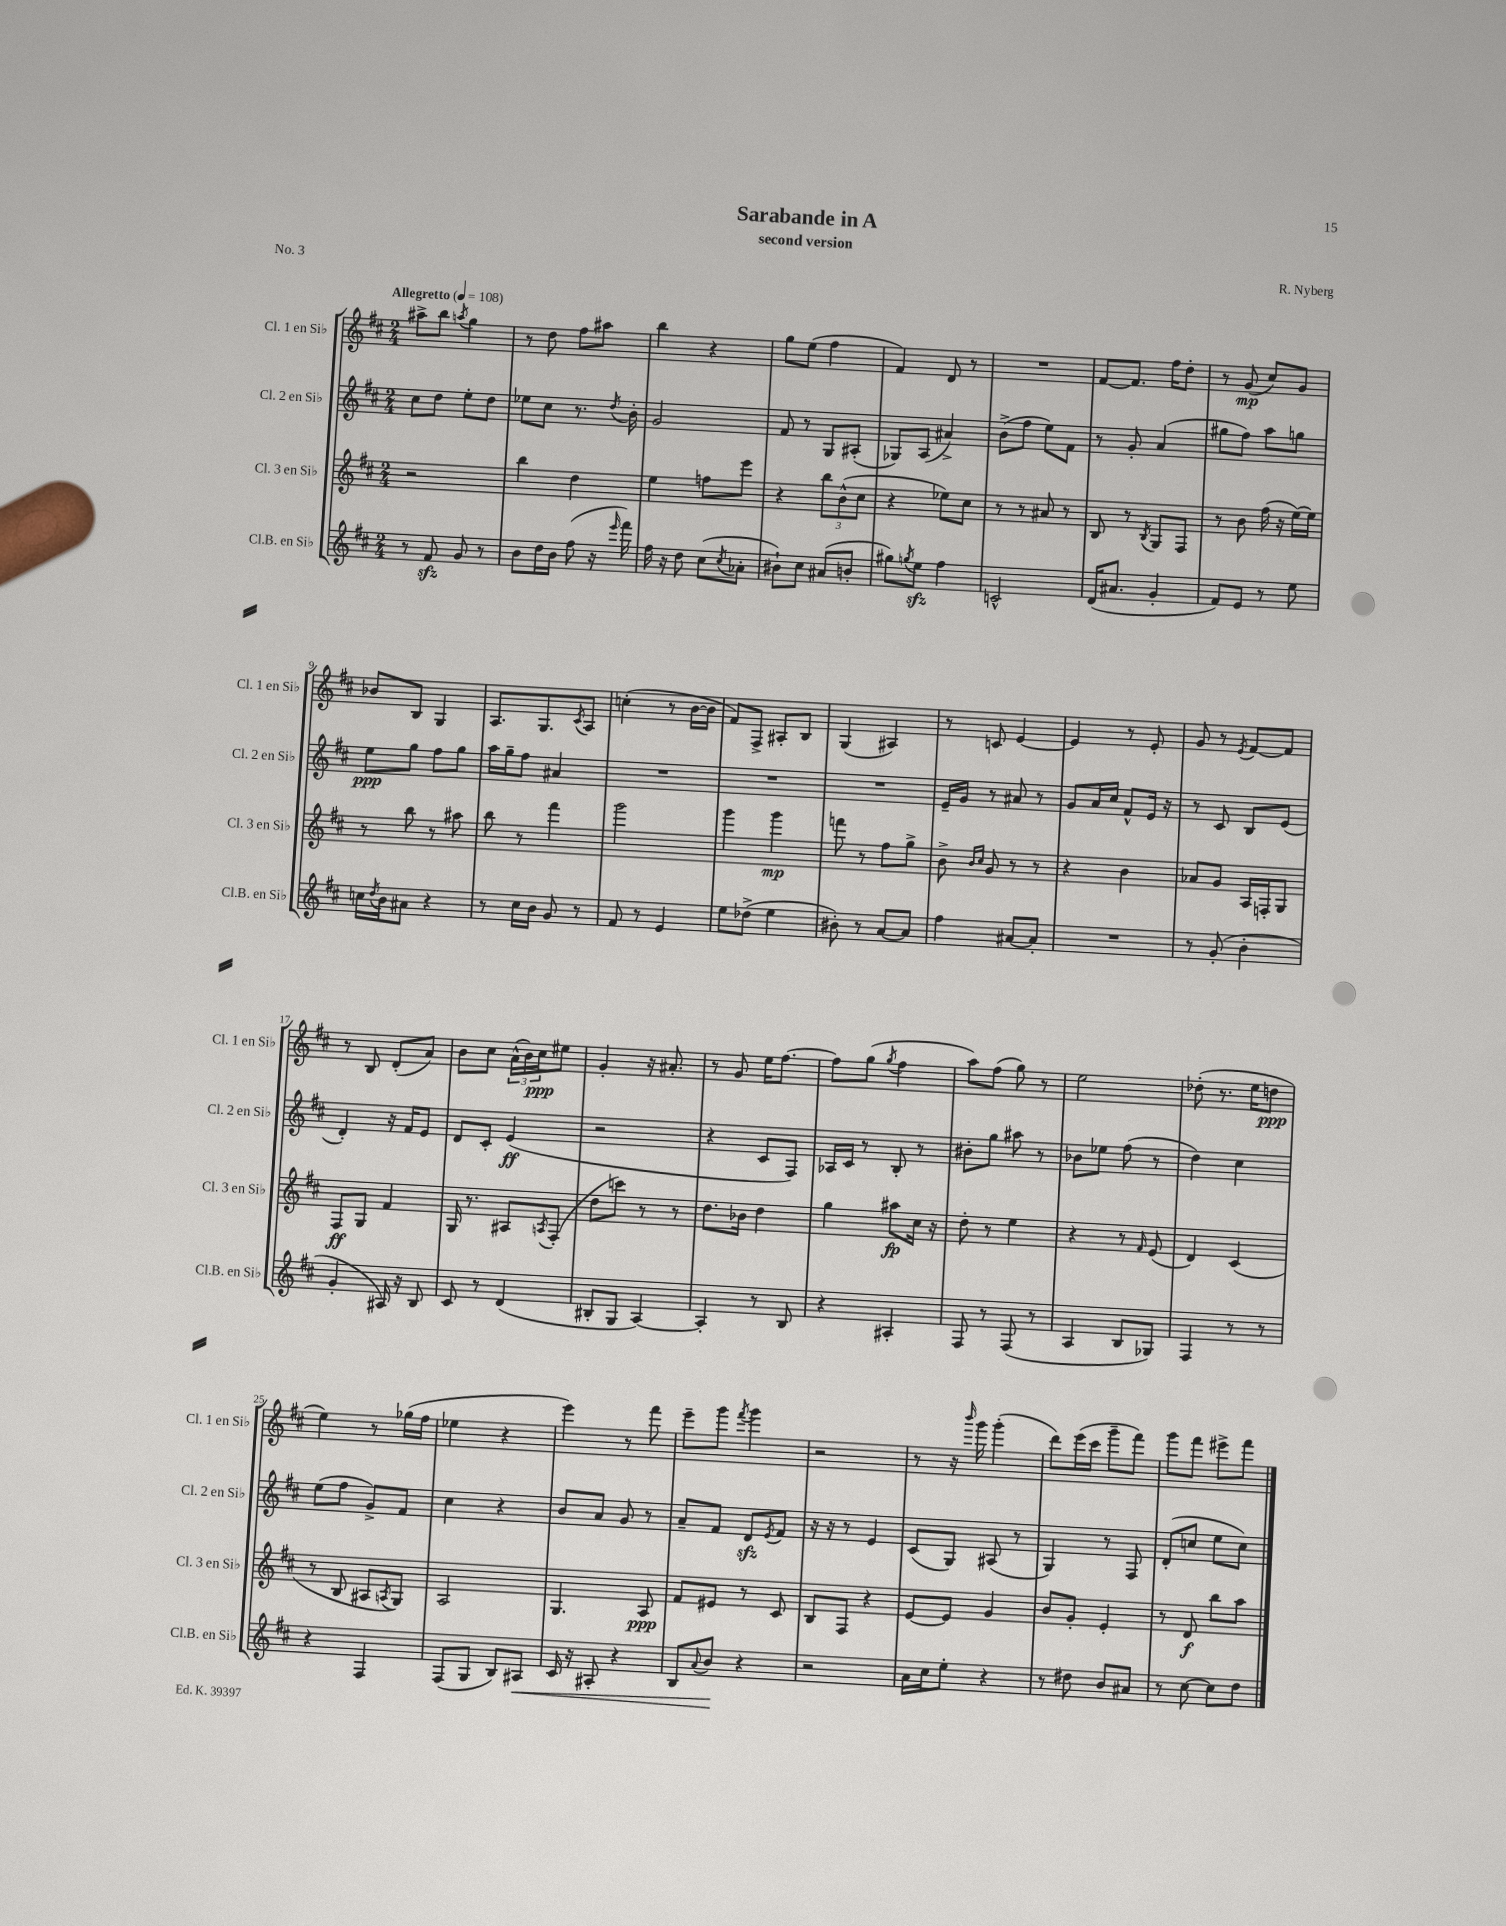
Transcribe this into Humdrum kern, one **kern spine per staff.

**kern	**dynam	**kern	**dynam	**kern	**dynam	**kern	**dynam
*part4	*part4	*part3	*part3	*part2	*part2	*part1	*part1
*staff4	*staff4	*staff3	*staff3	*staff2	*staff2	*staff1	*staff1
*I"Cl.B. en Si♭	*	*I"Cl. 3 en Si♭	*	*I"Cl. 2 en Si♭	*	*I"Cl. 1 en Si♭	*
*I'Cl.B. en Si♭	*	*I'Cl. 3 en Si♭	*	*I'Cl. 2 en Si♭	*	*I'Cl. 1 en Si♭	*
*clefG2	*	*clefG2	*	*clefG2	*	*clefG2	*
*k[f#c#]	*	*k[f#c#]	*	*k[f#c#]	*	*k[f#c#]	*
*M2/4	*	*M2/4	*	*M2/4	*	*M2/4	*
*MM108	*	*MM108	*	*MM108	*	*MM108	*
=1	=1	=1	=1	=1	=1	=1	=1
!	!	!	!	!	!	!LO:TX:a:B:t=Allegretto	!
8r	.	2r	.	8cc#\L	.	8aa#X^\L	.
8f#zz/	.	.	.	8dd\J	.	8bb\J	.
.	.	.	.	.	.	8qaan/	.
8g/	.	.	.	8ee'\L	.	4gg\	.
8r	.	.	.	8dd\J	.	.	.
=2	=2	=2	=2	=2	=2	=2	=2
8b\L	.	4bb\	.	8ee-X\L	.	8r	.
16dd\L	.	.	.	8cc#\J	.	8dd\	.
16b\JJ	.	.	.	.	.	.	.
(8ff#\	.	4dd\	.	8.r	.	8ff#\L	.
16r	.	.	.	.	.	8aa#X\J	.
16qqeee/	.	.	.	8qdd/	.	.	.
16fff#\)	.	.	.	16b'\	.	.	.
=3	=3	=3	=3	=3	=3	=3	=3
16ff#\	.	4ee\	.	2g/	.	4bb\	.
16r	.	.	.	.	.	.	.
8dd\	.	.	.	.	.	.	.
(8cc#\L	.	8ffn\L	.	.	.	4r	.
8qcc#/	.	.	.	.	.	.	.
8a-X'\J	.	8eee\J	.	.	.	.	.
=4	=4	=4	=4	=4	=4	=4	=4
8b#X`\L)	.	4r	.	8f#/	.	8gg\L	.
8cc#\J	.	.	.	8r	.	(8ee\J	.
(8a#X/L	.	12bb\L	.	8G/L	.	4ff#\	.
.	.	(12b^^\	.	.	.	.	.
8bn'/J	.	.	.	(8A#X'/J	.	.	.
.	.	12cc#\J	.	.	.	.	.
=5	=5	=5	=5	=5	=5	=5	=5
8gg#X\L)	.	4r	.	8G-X/L)	.	4f#/)	.
8qggn/	.	.	.	.	.	.	.
8eezz\J	.	.	.	(8A/J	.	.	.
4ff#\	.	8ee-X\L)	.	4a#X^/)	.	8d/	.
.	.	8cc#\J	.	.	.	8r	.
=6	=6	=6	=6	=6	=6	=6	=6
2cn^^/	.	8r	.	(8b^\L	.	2r	.
.	.	8r	.	8ff#\J	.	.	.
.	.	8a#X/	.	8ee\L)	.	.	.
.	.	8r	.	8f#\J	.	.	.
=7	=7	=7	=7	=7	=7	=7	=7
(16d/KL	.	8B/	.	8r	.	[8f#/L	.
8.a#X/J	.	.	.	.	.	.	.
.	.	8r	.	8g'/	.	8.f#/J]	.
.	.	8qB/	.	.	.	.	.
4g'/	.	8G/L	.	(4a/	.	.	.
.	.	.	.	.	.	16ff#\KL	.
.	.	8F#/J	.	.	.	8dd'\J	.
=8	=8	=8	=8	=8	=8	=8	=8
8f#/L)	.	8r	.	8gg#X\L	.	8r	.
8e/J	.	8b\	.	8ff#\J)	.	(8g/	mp
8r	.	(16ff#\	.	8aa\L	.	8cc#/L)	.
.	.	16r	.	.	.	.	.
8ee\	.	[16ee\LL)	.	8ggn\J	.	8g/J	.
.	.	16ee\JJ]	.	.	.	.	.
!!LO:LB:g=z
=9	=9	=9	=9	=9	=9	=9	=9
16ccn\LL	.	8r	.	8ee\L	ppp	8b-X/L	.
8qdd/	.	.	.	.	.	.	.
16b\J	.	.	.	.	.	.	.
8a#X\J	.	8bb\	.	8gg\J	.	8B/J	.
4r	.	8r	.	8ff#\L	.	4G/	.
.	.	8aa#X\	.	8gg\J	.	.	.
=10	=10	=10	=10	=10	=10	=10	=10
8r	.	8bb\	.	16aa\LL	.	8.A/L	.
.	.	.	.	16gg~\J	.	.	.
16cc#\LL	.	8r	.	8ff#\J	.	.	.
16b\JJ	.	.	.	.	.	8.G/	.
8g/	.	4fff#\	.	4a#X/	.	.	.
.	.	.	.	.	.	8qc#/	.
8r	.	.	.	.	.	8A/J	.
=11	=11	=11	=11	=11	=11	=11	=11
8f#/	.	2ggg\	.	2r	.	(4ccn'\	.
8r	.	.	.	.	.	.	.
4e/	.	.	.	.	.	8r	.
.	.	.	.	.	.	[16b\LL	.
.	.	.	.	.	.	16b\JJ]	.
=12	=12	=12	=12	=12	=12	=12	=12
8ee\L	.	4ggg\	.	2r	.	8f#/L)	.
(8dd-X^\J	.	.	.	.	.	8F#^/J	.
4ee\	.	4ggg\	mp	.	.	8A#X'/L	.
.	.	.	.	.	.	8B/J	.
=13	=13	=13	=13	=13	=13	=13	=13
8b#X'\)	.	8fffn\	.	2r	.	(4G/	.
8r	.	8r	.	.	.	.	.
[8a/L	.	8ff#\L	.	.	.	4A#X/)	.
8a/J]	.	8gg^\J	.	.	.	.	.
=14	=14	=14	=14	=14	=14	=14	=14
4ff#\	.	8b^\	.	16e~/LL	.	8r	.
.	.	.	.	16g/JJ	.	.	.
.	.	16qqb/LL	.	.	.	.	.
.	.	16qqcc#/JJ	.	.	.	.	.
.	.	8g/	.	8r	.	8cn/	.
[8a#X/L	.	8r	.	8a#X/	.	[4e/	.
8a#'/J]	.	8r	.	8r	.	.	.
=15	=15	=15	=15	=15	=15	=15	=15
2r	.	4r	.	8g/L	.	4e/]	.
.	.	.	.	16a/L	.	.	.
.	.	.	.	16cc#/JJ	.	.	.
.	.	4b\	.	8f#^^/L	.	8r	.
.	.	.	.	16e/Jk	.	8e'/	.
.	.	.	.	16r	.	.	.
=16	=16	=16	=16	=16	=16	=16	=16
8r	.	8a-X/L	.	8r	.	8g/	.
(8g'/	.	8g/J	.	8c#/	.	8r	.
.	.	.	.	.	.	8qe/	.
4b'\	.	16A/LL	.	8B/L	.	[8f#/L	.
.	.	16Fn'/J	.	.	.	.	.
.	.	8G/J	.	(8e/J	.	8f#/J]	.
!!LO:LB:g=z
=17	=17	=17	=17	=17	=17	=17	=17
4g'/	.	8F#/L	ff	4d'/)	.	8r	.
.	.	8G/J	.	.	.	8B/	.
16A#X/)	.	4f#/	.	16r	.	(8d'/L	.
16r	.	.	.	16f#/KL	.	.	.
8B/	.	.	.	8e/J	.	8a/J)	.
=18	=18	=18	=18	=18	=18	=18	=18
8c#/	.	16G/	.	8d/L	.	8b\L	.
.	.	8.r	.	.	.	.	.
8r	.	.	.	8c#'/J	.	8cc#\J	.
(4d/	.	8A#X/L	.	(4e/	ff	(24a^^\LL	.
.	.	.	.	.	.	24b\)	.
.	.	.	.	.	.	24cc#\J	ppp
.	.	8qAn/	.	.	.	.	.
.	.	(8F#'/J	.	.	.	8ee#X\J	.
=19	=19	=19	=19	=19	=19	=19	=19
8B#X'/L	.	8dd\L	.	2r	.	4g'/	.
8G/J	.	8cccn\J)	.	.	.	.	.
[4A/)	.	8r	.	.	.	16r	.
.	.	.	.	.	.	8.a#X'/	.
.	.	8r	.	.	.	.	.
=20	=20	=20	=20	=20	=20	=20	=20
4A'/]	.	8.dd\L	.	4r	.	8r	.
.	.	.	.	.	.	8g/	.
.	.	16b-X\Jk	.	.	.	.	.
8r	.	4dd\	.	8c#/L	.	16ee\KL	.
.	.	.	.	.	.	[8.ff#\J	.
8B/	.	.	.	8F#/J)	.	.	.
=21	=21	=21	=21	=21	=21	=21	=21
4r	.	4gg\	.	16A-X/LL	.	8ff#\L]	.
.	.	.	.	16c#/JJ	.	.	.
.	.	.	.	8r	.	(8gg\J	.
.	.	.	.	.	.	8qgg/	.
4A#X'/	.	8aa#X\L	fp	8B'/	.	4ff#\	.
.	.	16cc#\Jk	.	8r	.	.	.
.	.	16r	.	.	.	.	.
=22	=22	=22	=22	=22	=22	=22	=22
8F#/	.	8dd'\	.	8b#X'\L	.	8aa\L)	.
8r	.	8r	.	8gg\J	.	(8ff#\J	.
(8F#/	.	4ee\	.	8aa#X\	.	8gg\)	.
8r	.	.	.	8r	.	8r	.
=23	=23	=23	=23	=23	=23	=23	=23
4A/	.	4r	.	8b-X\L	.	2ee\	.
.	.	.	.	8ee-X\J	.	.	.
8B/L	.	8r	.	(8ff#\	.	.	.
.	.	16qqf#/	.	.	.	.	.
8G-X/J)	.	(8e/	.	8r	.	.	.
=24	=24	=24	=24	=24	=24	=24	=24
4F#/	.	4d/)	.	4dd\)	.	(8dd-X'\	.
.	.	.	.	.	.	8.r	.
8r	.	(4c#/	.	4cc#\	.	.	.
.	.	.	.	.	.	16ee\KL	.
8r	.	.	.	.	.	8ddn\J	ppp
!!LO:LB:g=z
=25	=25	=25	=25	=25	=25	=25	=25
4r	.	8r	.	(8ee\L	.	4ee\)	.
.	.	8B/	.	8ff#\J	.	.	.
4F#/	.	8A#X/L	.	8g^/L)	.	8r	.
.	.	8qAn/	.	.	.	.	.
.	.	8G/J)	.	8f#/J	.	(16gg-X\LL	.
.	.	.	.	.	.	16ff#\JJ	.
=26	=26	=26	=26	=26	=26	=26	=26
(8F#/L	.	2A/	.	4cc#\	.	4ee-X\	.
8G/J	.	.	.	.	.	.	.
8B/L)	.	.	.	4r	.	4r	.
!	!LO:HP:b	!	!	!	!	!	!
8A#X/J	<	.	.	.	.	.	.
=27	=27	=27	=27	=27	=27	=27	=27
16c#/	.	4.G/	.	8b/L	.	4eee\)	.
16r	.	.	.	.	.	.	.
8A#X'/	.	.	.	8a/J	.	.	.
4r	.	.	.	8g/	.	8r	.
.	.	8A/	ppp	8r	.	8fff#\	.
=28	=28	=28	=28	=28	=28	=28	=28
8B/L	.	8f#/L	.	8a~/L	.	8eee~\L	.
8qqa/	.	.	.	.	.	.	.
8b/J	.	8e#X/J	.	8f#/J	.	8ggg\J	.
.	.	.	.	.	.	8qfff#/	.
4r	[	8r	.	8dzz/L	.	4ggg\	.
.	.	.	.	8qe/	.	.	.
.	.	8c#/	.	8f#/J	.	.	.
=29	=29	=29	=29	=29	=29	=29	=29
2r	.	8B/L	.	16r	.	2r	.
.	.	.	.	16r	.	.	.
.	.	8F#/J	.	8r	.	.	.
.	.	4r	.	4e/	.	.	.
=30	=30	=30	=30	=30	=30	=30	=30
16a\LL	.	[8e/L	.	(8c#/L	.	8r	.
16cc#\J	.	.	.	.	.	.	.
8ee'\J	.	8e/J]	.	8G/J)	.	16r	.
.	.	.	.	.	.	16qqbbb/	.
.	.	.	.	.	.	16ggg\	.
4r	.	4g/	.	(8A#X/	.	(4ggg'\	.
.	.	.	.	8r	.	.	.
=31	=31	=31	=31	=31	=31	=31	=31
8r	.	8b/L	.	4G/)	.	8ddd\L)	.
8dd#X\	.	8g'/J	.	.	.	(16eee\L	.
.	.	.	.	.	.	16ccc#\JJ	.
8b/L	.	4e'/	.	8r	.	8ggg~\L	.
8a#X/J	.	.	.	8F#/	.	8fff#\J)	.
=32	=32	=32	=32	=32	=32	=32	=32
8r	.	8r	.	(8d'/L	.	8ggg\L	.
[8cc#\	.	8d/	f	8ccn/J	.	8fff#\J	.
8cc#\L]	.	8bb\L	.	8ee\L	.	8eee#X^\L	.
8dd\J	.	8aa\J	.	8cc\J)	.	8fff#\J	.
==	==	==	==	==	==	==	==
*-	*-	*-	*-	*-	*-	*-	*-
